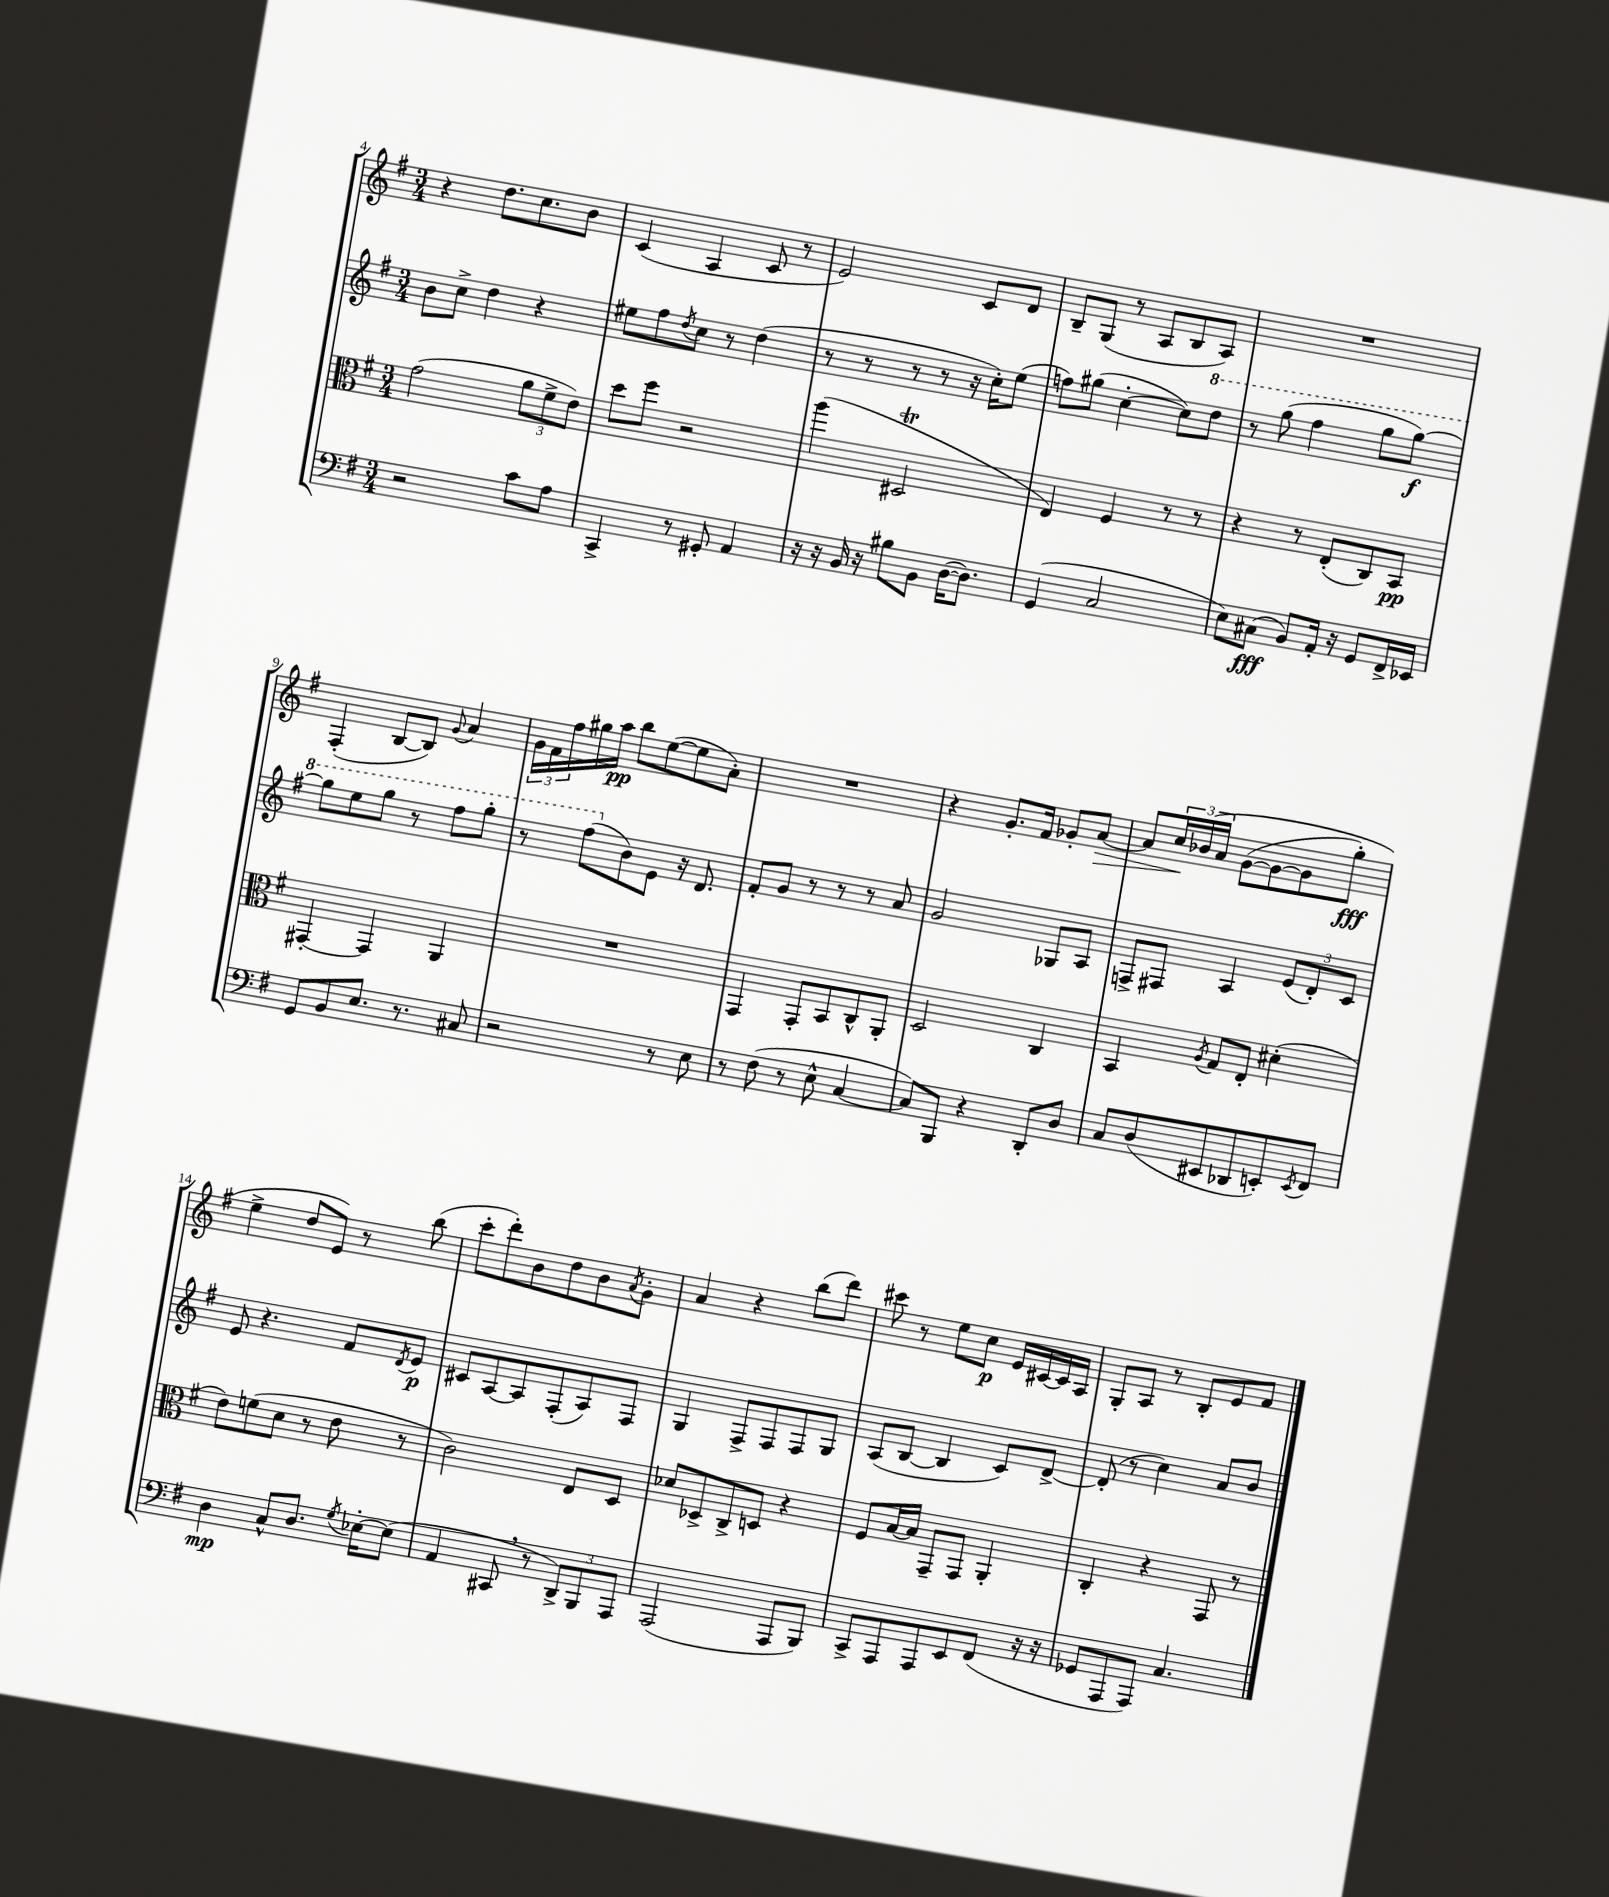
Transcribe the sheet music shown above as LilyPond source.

<<
\new StaffGroup <<
\new Staff = "s0" {
    \clef treble \key g \major \numericTimeSignature \time 3/4
    r4 d''8. c''8. b'8 |
    c'4( a4 c'8 r8 |
    e'2) c'8 d'8 |
    b8-- g8( r8 a8 b8 a8) |
    R2. |
    fis4-.( b8~ b8) \appoggiatura { g'8 } a'4 |
    \tuplet 3/2 { g'16 fis'16 fis''16 } gis''16 a''16\pp b''8 e''8~( e''8 a'8-.) |
    R2. |
    r4 g'8.-. fis'16 ges'8-. a'8~\> |
    a'8 \tuplet 3/2 { c''16\! bes'16\( a'16 } g'8~( g'8~ g'8 g''8-.\fff) |
    e''4-> d''8 e'8\) r8 b''8( |
    c'''8-. d'''8-.) b'8 d''8 b'8 \acciaccatura { a'8 } g'8-. |
    a'4 r4 b''8( d'''8) |
    cis'''8 r8 e''8 c''8\p e'16 cis'16~ cis'16 a16 |
    g8-. a8 r8 b8-. e'8 fis'8 \bar "|." |
}
\new Staff = "s1" {
    \clef treble \key g \major \numericTimeSignature \time 3/4
    b'8 c''8-> d''4 r4 |
    eis''8 fis''8 \acciaccatura { d''8 } c''8 r8 d''4( |
    r8 r8 r8 r8 r16 c''16-.) e''8( |
    f''8) gis''8( c''4~-. c''8) \ottava #1 d'''8 |
    r8 g'''8( fis'''4 g'''8 g'''8~\f) |
    g'''8 e'''8 g'''8 r8 fis'''8 g'''8-. |
    r8 fis'''8( \ottava #0 b'8) e'8 r16 d'8. |
    fis'8-. g'8 r8 r8 r8 a'8 |
    g'2 ges8 a8 |
    f8-> fis8 a4 \tuplet 3/2 { e'8( d'8-.) c'8 } |
    e'8 r4. fis'8 \acciaccatura { d'8 } e'8\p |
    cis'8 a8~ a8 fis8-.( a8) fis8 |
    g4 fis8-> fis8 fis8 g8 |
    a8( b8~ b4 c'8) d'8~-> |
    d'8-.( r8 c''4) a'8 b'8 \bar "|." |
}
\new Staff = "s2" {
    \clef alto \key g \major \numericTimeSignature \time 3/4
    g'2( \tuplet 3/2 { a'8 fis'8-> e'8) } |
    d''8 fis''8 r2 |
    a''4( dis2\trill |
    e4) fis4 r8 r8 |
    r4 r8 e8-.( c8) b,8\pp |
    gis,4~-. gis,4 a,4 |
    R2. |
    g,4 g,8-. b,8 c8-^ a,8-. |
    d2 c4 |
    b,4 \acciaccatura { a8 } g8 e8-. dis'4-.( |
    e'8) f'8( d'8 r8 e'8 r8 |
    c'2) e8 d8 |
    des'8 des8-> c8-> d8 r4 |
    fis8 b16~ b16 g,8-- g,8 a,4-. |
    c4-. r4 g,8 r8 \bar "|." |
}
\new Staff = "s3" {
    \clef bass \key g \major \numericTimeSignature \time 3/4
    r2 c'8 a8 |
    c,4-> r8 gis,8-. a,4 |
    r16 r16 b,16 r16 bis8 b,8 d16~( d8.) |
    g,4( c2 |
    e8) cis8\fff( b,8) a,16-. r16 g,8 fis,16-> ees,16 |
    g,8 b,8 e8. r8. cis8 |
    r2 r8 e8 |
    r8 fis8( r8 e8-^ c4~ |
    c8) b,,8 r4 d,8-. d8 |
    c8 d8( eis,8 des,8 e,8-.) \acciaccatura { e,8 } fis,8 |
    d4\mp c8-^ d8. \acciaccatura { g8 } ees16~-. ees8( |
    a,4 cis,8 \breathe r8 \tuplet 3/2 { d,8->) b,,8 a,,8 } |
    a,,2( a,,8 b,,8) |
    c,8-> a,,8 a,,8 e,8 fis,8( r16 r16 |
    ges,8 a,,8 a,,8) c4. \bar "|." |
}
>>
>>
\layout { \context { \Score currentBarNumber = #4 } }
